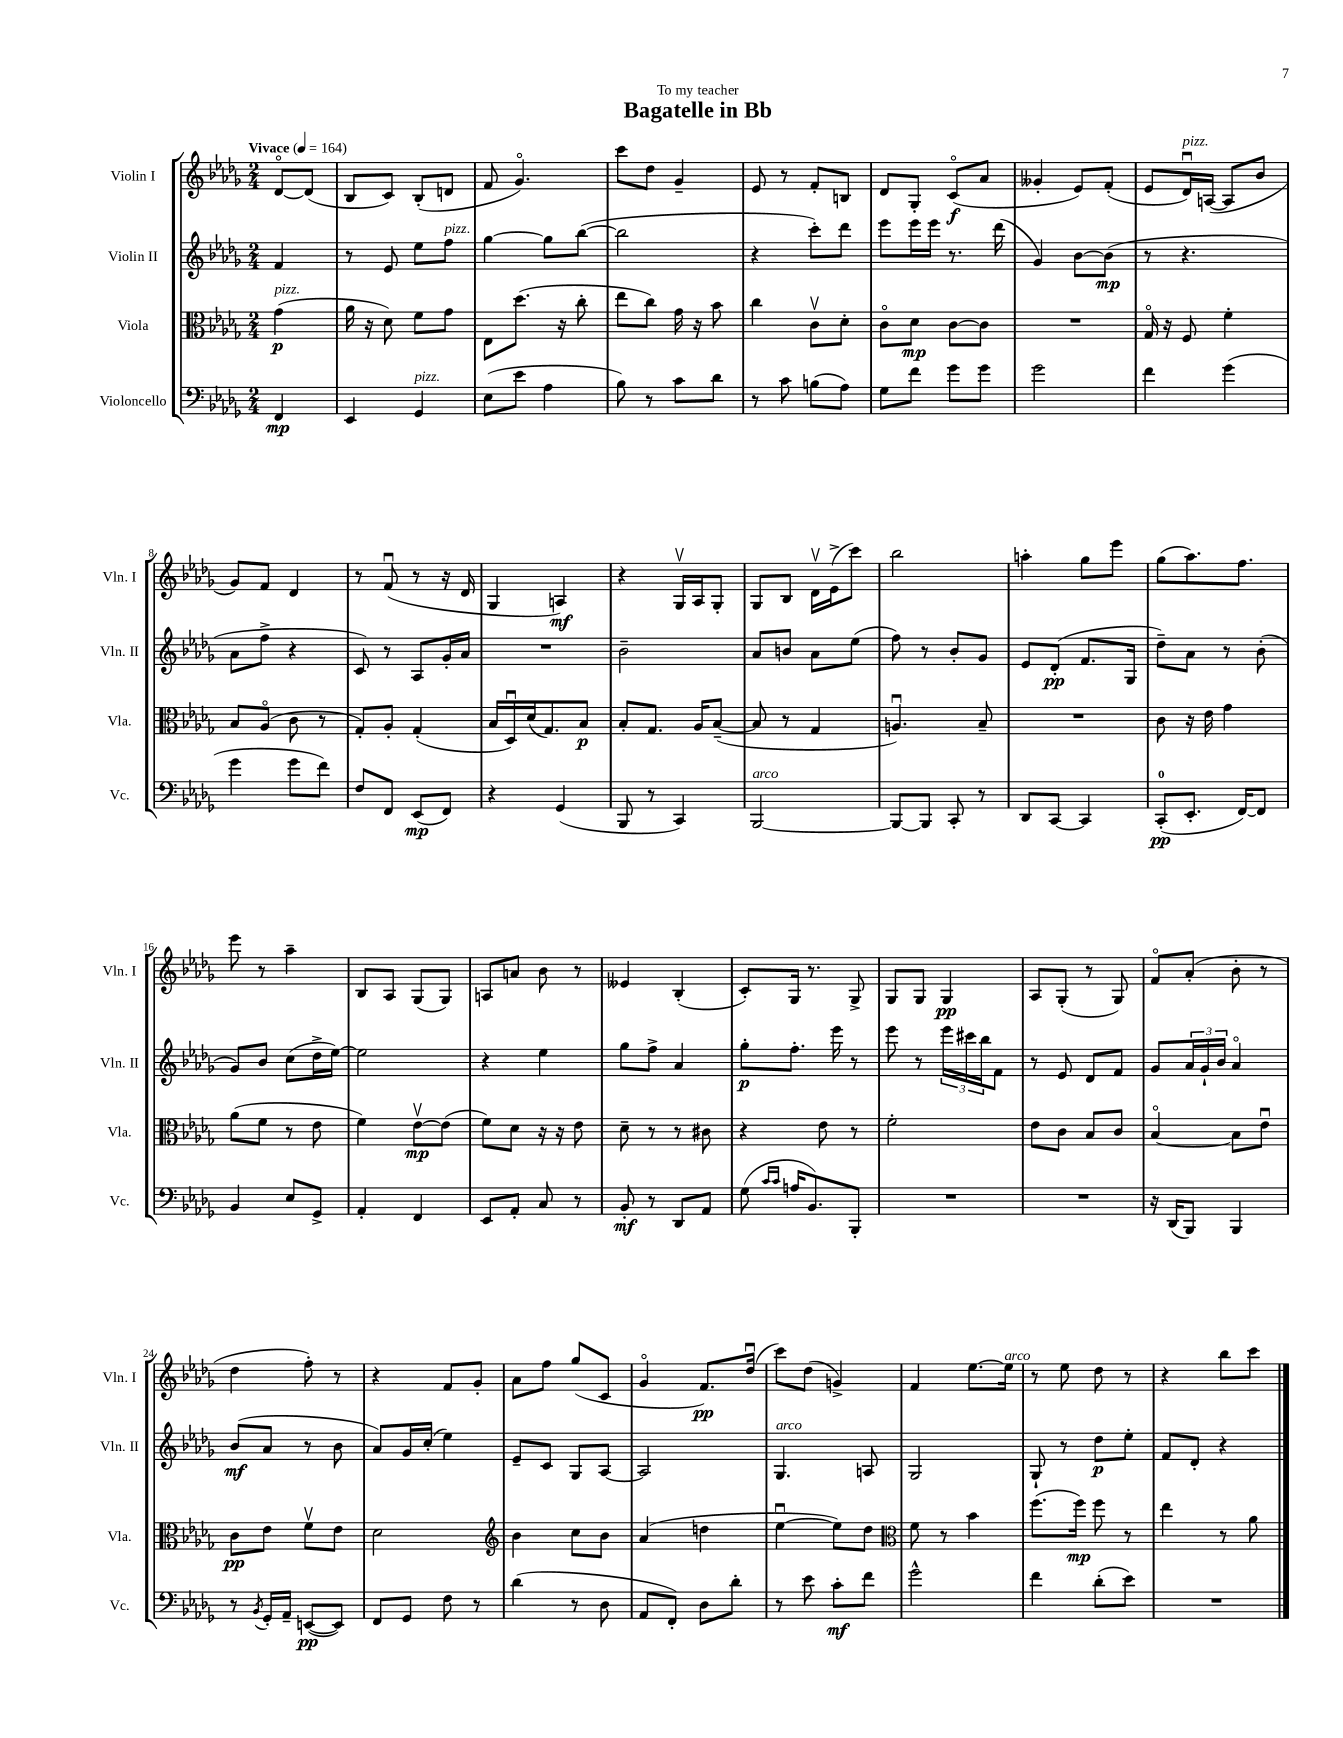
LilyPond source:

\header { title = "Bagatelle in Bb" dedication = "To my teacher" }
<<
\new StaffGroup <<
\new Staff = "s0" \with { instrumentName = "Violin I" shortInstrumentName = "Vln. I" } {
    \clef treble \key des \major \numericTimeSignature \time 2/4 \partial 4 \tempo "Vivace" 4 = 164
    des'8~\flageolet des'8( |
    bes8 c'8) bes8-.( d'8 |
    f'8 ges'4.\flageolet) |
    c'''8 des''8 ges'4-- |
    ees'8 r8 f'8-. b8 |
    des'8 ges8-. c'8\flageolet\f( aes'8 |
    geses'4-. ees'8) f'8-.( |
    ees'8 des'16\downbow^\markup { \italic "pizz." }) a16~( a8 bes'8 |
    ges'8) f'8 des'4 |
    r8 f'8\downbow( r8 r16 des'16 |
    ges4 a4\mf) |
    r4 ges16\upbow aes16 ges8-. |
    ges8 bes8 des'16\upbow ees'16->( c'''8) |
    bes''2 |
    a''4-. ges''8 ees'''8 |
    ges''8( aes''8.) f''8. |
    ees'''8 r8 aes''4-- |
    bes8 aes8 ges8( ges8) |
    a8 a'8 bes'8 r8 |
    eeses'4 bes4-.( |
    c'8-.) ges16 r8. ges8-> |
    ges8 ges8 ges4\pp |
    aes8 ges8-.( r8 ges8) |
    f'8\flageolet aes'8-.( bes'8-. r8 |
    des''4 f''8-.) r8 |
    r4 f'8 ges'8-. |
    aes'8 f''8 ges''8( c'8 |
    ges'4\flageolet f'8.\pp) des''16\downbow( |
    c'''8) des''8( g'4->) |
    f'4 ees''8.~ ees''16^\markup { \italic "arco" } |
    r8 ees''8 des''8 r8 |
    r4 bes''8 c'''8 \bar "|." |
}
\new Staff = "s1" \with { instrumentName = "Violin II" shortInstrumentName = "Vln. II" } {
    \clef treble \key des \major \numericTimeSignature \time 2/4 \partial 4
    f'4 |
    r8 ees'8 ees''8 f''8^\markup { \italic "pizz." } |
    ges''4~ ges''8 bes''8~( |
    bes''2 |
    r4 c'''8-.) des'''8 |
    ees'''8 ees'''16 ees'''16 r8. des'''16( |
    ges'4) bes'8~ bes'8\mp( |
    r8 r4. |
    aes'8 f''8-> r4 |
    c'8) r8 aes8 ges'16-. aes'16 |
    R2 |
    bes'2-- |
    aes'8 b'8 aes'8 ees''8( |
    f''8) r8 bes'8-. ges'8 |
    ees'8 des'8-.\pp( f'8. ges16 |
    des''8--) aes'8 r8 bes'8-.( |
    ges'8) bes'8 c''8( des''16-> ees''16~) |
    ees''2 |
    r4 ees''4 |
    ges''8 f''8-> aes'4 |
    ges''8-.\p f''8.-. ees'''16 r8 |
    ees'''8 r8 \tuplet 3/2 { ees'''16 cis'''16 bes''16 } f'8 |
    r8 ees'8 des'8 f'8 |
    ges'8 \tuplet 3/2 { aes'16 ges'16-! bes'16 } aes'4\flageolet |
    bes'8\mf( aes'8 r8 bes'8 |
    aes'8) ges'16 c''16-.( ees''4) |
    ees'8-- c'8 ges8 aes8~ |
    aes2 |
    ges4.^\markup { \italic "arco" } a8 |
    ges2 |
    ges8-! r8 des''8\p ees''8-. |
    f'8 des'8-. r4 \bar "|." |
}
\new Staff = "s2" \with { instrumentName = "Viola" shortInstrumentName = "Vla." } {
    \clef alto \key des \major \numericTimeSignature \time 2/4 \partial 4
    ges'4\p^\markup { \italic "pizz." }( |
    aes'16 r16 des'8) f'8 ges'8 |
    ees8 des''8.( r16 c''8-. |
    ees''8 c''8) ges'16 r16 bes'8 |
    c''4 c'8\upbow des'8-. |
    c'8\flageolet des'8\mp c'8~ c'8 |
    R2 |
    ges16\flageolet r16 f8 f'4-. |
    bes8 aes8\flageolet( c'8 r8 |
    ges8-.) aes8-. ges4-.( |
    bes16 des16\downbow) des'16( ges8.) bes8\p |
    bes8-. ges8. aes16 bes8~--( |
    bes8 r8 ges4 |
    a4.\downbow) bes8-- |
    R2 |
    c'8 r16 ees'16 ges'4 |
    aes'8( f'8 r8 ees'8 |
    f'4) ees'8~\upbow\mp ees'8( |
    f'8) des'8 r16 r16 ees'8 |
    des'8-- r8 r8 cis'8 |
    r4 ees'8 r8 |
    f'2-. |
    ees'8 c'8 bes8 c'8 |
    bes4~\flageolet bes8 ees'8\downbow |
    c'8\pp ees'8 f'8\upbow ees'8 |
    des'2 |
    \clef treble bes'4 c''8 bes'8 |
    aes'4( d''4 |
    ees''4~\downbow ees''8) des''8 |
    \clef alto f'8 r8 bes'4 |
    f''8.( f''16\mp) f''8 r8 |
    ees''4 r8 aes'8 \bar "|." |
}
\new Staff = "s3" \with { instrumentName = "Violoncello" shortInstrumentName = "Vc." } {
    \clef bass \key des \major \numericTimeSignature \time 2/4 \partial 4
    f,4\mp |
    ees,4 ges,4^\markup { \italic "pizz." } |
    ees8( ees'8 aes4 |
    bes8) r8 c'8 des'8 |
    r8 c'8 b8( aes8) |
    ges8 f'8 ges'8 ges'8 |
    ges'2 |
    f'4 ges'4( |
    ges'4 ges'8 f'8) |
    f8 f,8 ees,8\mp( f,8) |
    r4 ges,4( |
    bes,,8 r8 c,4) |
    bes,,2~^\markup { \italic "arco" } |
    bes,,8~ bes,,8 c,8-. r8 |
    des,8 c,8~ c,4 |
    c,8-0-.\pp( ees,8.-. f,16~) f,8 |
    bes,4 ees8 ges,8-> |
    aes,4-. f,4 |
    ees,8 aes,8-. c8 r8 |
    bes,8-.\mf r8 des,8 aes,8 |
    ges8( \grace { c'16 c'16 } a16 bes,8.) bes,,8-. |
    R2 |
    R2 |
    r16 des,16( bes,,8) bes,,4 |
    r8 \acciaccatura { bes,8 } ges,16-. aes,16-- e,8~\pp( e,8) |
    f,8 ges,8 f8 r8 |
    des'4( r8 des8 |
    aes,8 f,8-.) des8 des'8-. |
    r8 ees'8 c'8-.\mf f'8 |
    ges'2-^ |
    f'4 des'8-.( ees'8) |
    R2 \bar "|." |
}
>>
>>
